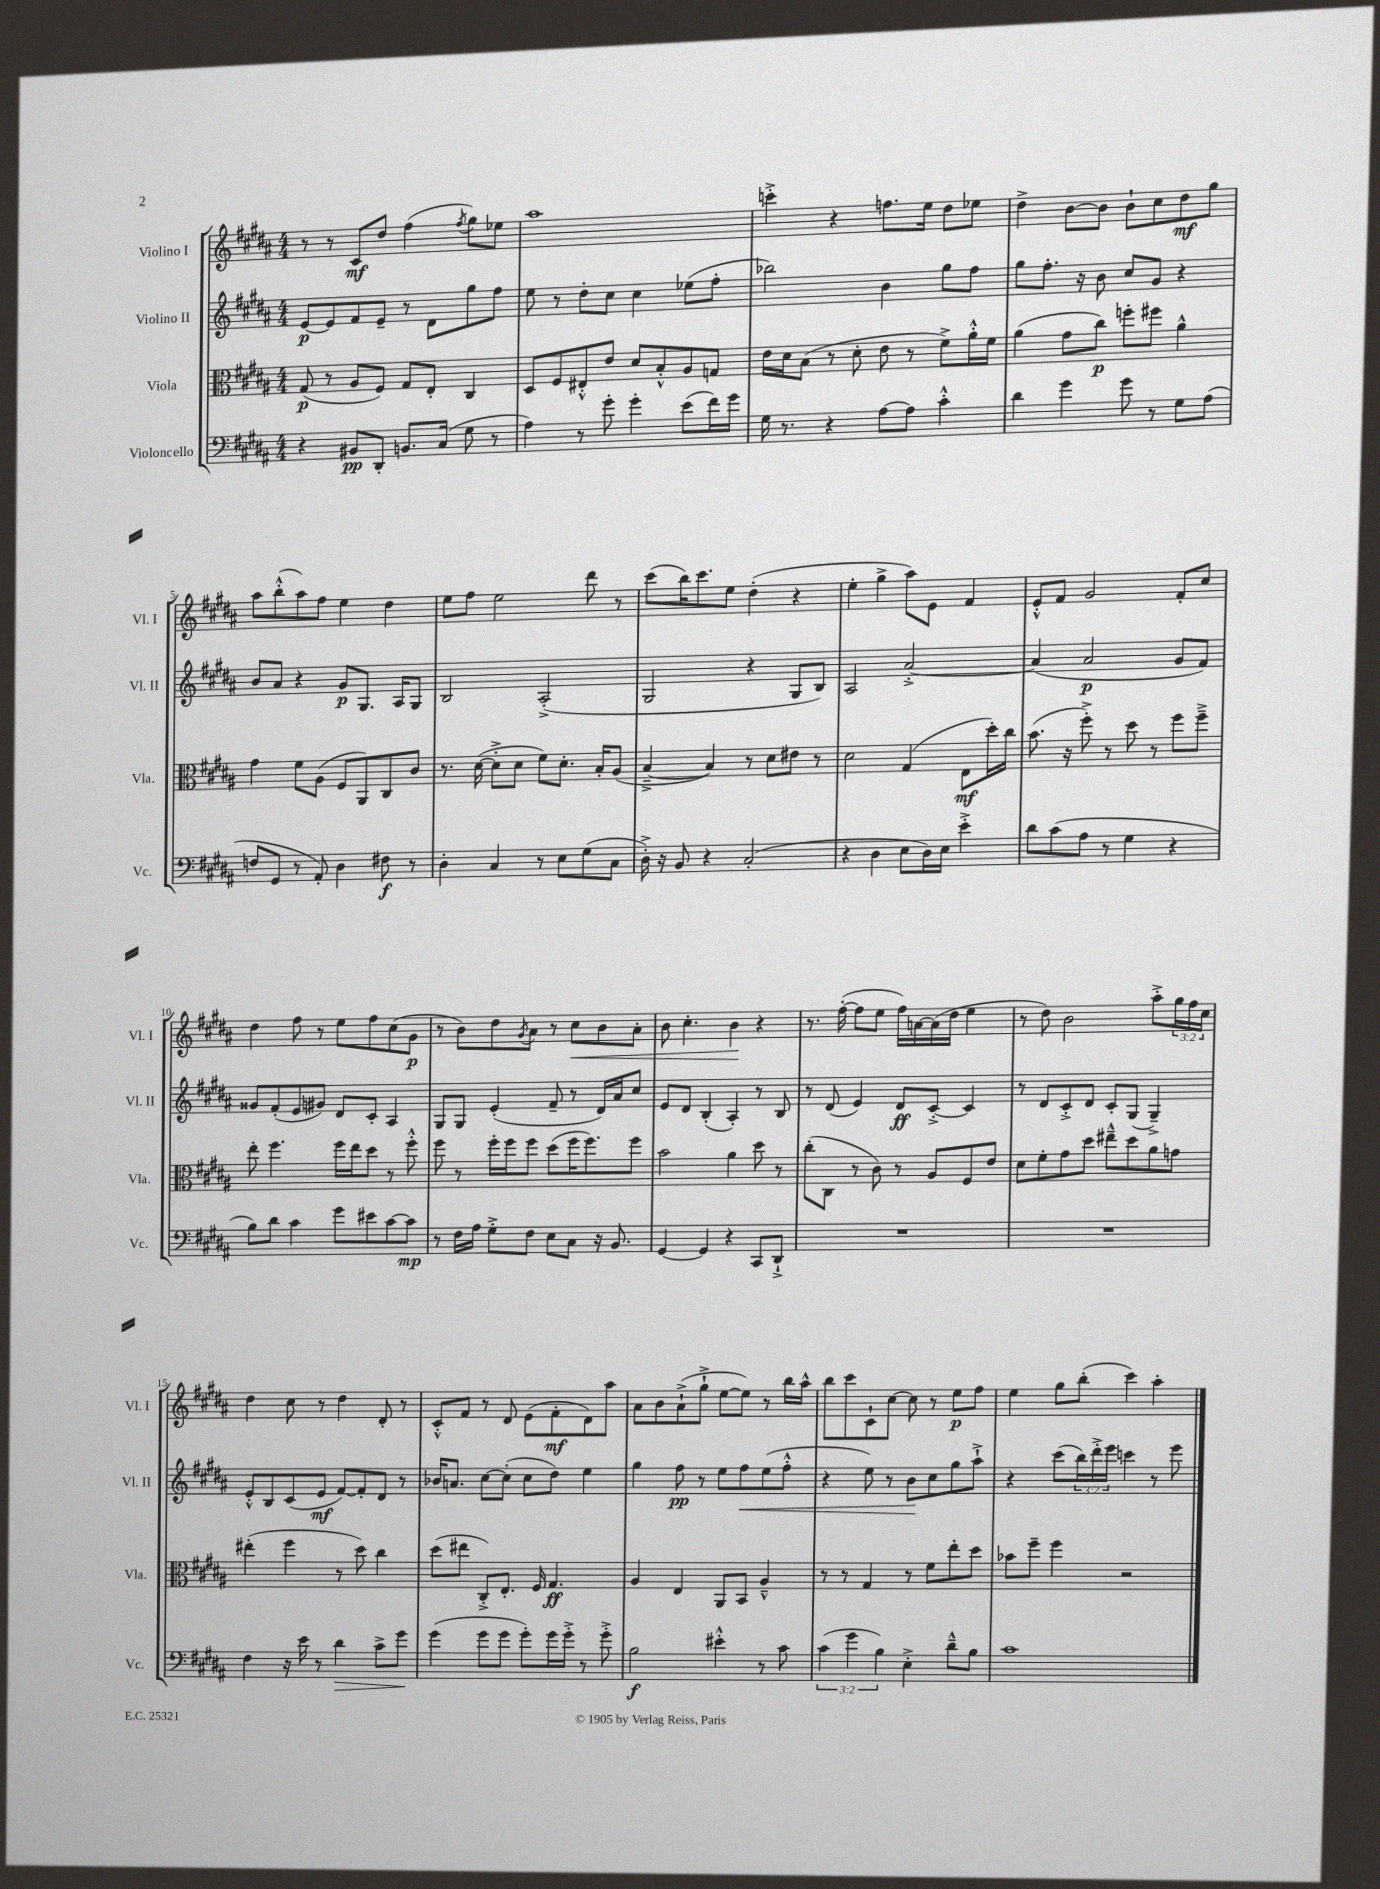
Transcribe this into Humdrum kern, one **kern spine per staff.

**kern	**kern	**kern	**kern
*staff4	*staff3	*staff2	*staff1
*clefF4	*clefC3	*clefG2	*clefG2
*k[f#c#g#d#a#]	*k[f#c#g#d#a#]	*k[f#c#g#d#a#]	*k[f#c#g#d#a#]
*M4/4	*M4/4	*M4/4	*M4/4
4r	(8G#	[8e	8r
.	8r	8e]	8r
8BB#	8A#	8f#	8c#
8DD#'	8F#)	8e~	8dd#
8.BB	8G#	8r	(4ff#
.	8E'	8d#	.
(16C#	.	.	.
.	.	.	8qff#
8G#	4C#	8gg#	8gg#)
8r	.	8ff#	8ee-
=	=	=	=
4A#)	8D#	8ee	1aa#
.	8F#	8r	.
8r	8E#'^^	8dd#'	.
8g#'	8e	8cc#	.
4g#'	8d#	4cc#	.
.	8B'^^	.	.
(8e	8A#	(8ee-	.
16f#)	8G	8ff#'	.
16g#	.	.	.
=	=	=	=
16G#	16e	2bb-)	4ccc'^
8.r	16d#	.	.
.	(8B	.	.
4r	8r	.	4r
.	8d#'	.	.
[8A#	8e	4b	8.ff
8A#]	8r	.	.
.	.	.	16ee
4c#'^^	8f#^)	8gg#	8dd#
.	16a#'^^	8ff#	8ee-
.	16f#	.	.
=	=	=	=
4d#	(4a#	8gg#	4dd#^
.	.	8.ff#'	.
4g#	8g#	.	[8b
.	.	16r	.
.	8cc#)	8b	8b]
8g#	8ff'	8cc#	8b`
8r	8ff#	8g#	8cc#
8G#	4a#^^	4r	8dd#
(8A#	.	.	8gg#
=	=	=	=
8F	4g#	8b	8aa#
8GG#	.	8a#	(8bb'^^
8r	8f#	4r	8aa#)
8AA#')	(8A#	.	8ff#
4D#	8F#	8g#	4ee
.	8AA#)	8.G#	.
8F#	8C#	.	4dd#
.	.	16A#	.
8r	8c#	8G#	.
=	=	=	=
4D#'	8.r	2B	8ee
.	.	.	8ff#
.	([16d#	.	.
4C#	8d#'^]	.	2ee
.	8d#	.	.
8r	8f#)	(2A#'^	.
8E	8.d#'	.	.
(8G#	.	.	8ddd#
.	16B'	.	.
8C#	(8A#	.	8r
=	=	=	=
16D#'^)	[4B~^	2G#	(8ccc#
16r	.	.	.
8BB	.	.	16bb)
.	.	.	8.ccc#
4r	4B])	.	.
.	.	.	8ee
(2C#'	8r	4r	(4dd#'
.	8d#	.	.
.	8e#	8G#	4r
.	8r	8B)	.
=	=	=	=
4r	2d#	2A#	4ee'
4D#	.	.	4gg#^
8E	(4G#	[2a#'^	8aa#)
16D#)	.	.	8e
16E	.	.	.
4e'^	8E	.	4f#
.	16dd#')	.	.
.	16cc#	.	.
=	=	=	=
8d#	(8.b	(4a#]	8e'^^
(8c#	.	.	8f#
.	16r	.	.
8A#	8ff#'^)	2a#	2g#
8r	8r	.	.
4G#	8dd#	.	.
.	8r	.	.
4r	8ff#	8g#	8f#'
.	8ff#~^	8f#)	8cc#
=	=	=	=
8B)	8ee'	8g##	4dd#
8d#	4.ff#	(8f#'	.
4c#	.	8e	8ff#
.	.	8g#)	8r
8g#	16ff#	8d#	8ee
.	16ee	.	.
8e#	8dd#	8c#'	8ff#
[8c#	8r	4A#	(8cc#
8c#]	8ff#'^^	.	8g#
=	=	=	=
8r	8ff#	8G#	8r
16F#	8r	8G#	8b)
16A#	.	.	.
8G#'^	16ff#'	(4e'	8dd#
.	16ff#	.	.
.	.	.	8qg#
8F#	8ff#	.	8a#
8E	(8dd#	8f#~	8r
8C#	16ff#	8r	8cc#
.	8.ff#)	.	.
16r	.	16d#)	8b
8.BB	.	16a#	.
.	8ff#	8cc#	8a#'
=	=	=	=
[4GG#	2b	8e	8b
.	.	8d#	4.cc#'
4GG#]	.	(4B'	.
4r	4a#	4A#')	4b
8CC#	8dd#	8r	4r
8DD#`^	8r	8B	.
=	=	=	=
1r	(8cc#'	8r	8.r
.	8C#	(8d#	.
.	.	.	([16ff#'
.	8r	4e)	8ff#]
.	8c#)	.	8ee
.	8r	8d#	16ff#)
.	.	.	[16a
.	8A#	[8c#'^	(16a]
.	.	.	16dd#
.	8F#	4c#]	4ee
.	8e	.	.
=	=	=	=
1r	8d#	8r	8r
.	8f#'	8d#	8dd#)
.	8g#	8c#'^	2b
.	8dd#	8d#	.
.	8ee#~^^	8c#'	.
.	8dd#	(8G#	.
.	8a#	4G#~^)	8aa#'^
.	8g	.	24gg#
.	.	.	24ff#
.	.	.	24cc#
=	=	=	=
4F#	(4ee#'	8e'^^	4dd#
.	.	8B	.
16r	4ff#	(8c#	8cc#
16e	.	.	.
8r	.	8e	8r
4d#	8r	[8f#)	4dd#
.	8dd#)	8f#']	.
8c#^	4cc#	8d#	8d#'
8g#	.	8r	8r
=	=	=	=
(4g#	(8dd#	16b-	8c#'^^
.	.	8.a	.
.	8ee#	.	8f#
8g#	8C#'^)	[8cc#	8r
8g#	8.E'	(8cc#']	8d#
8g#')	.	8cc#	(8e
.	16F#	.	.
16g#	4.G#	8dd#)	8f#'
16g#'^	.	.	.
8r	.	4ee	8d#)
8g#'^	.	.	8aa#
=	=	=	=
2B	4A#	4gg#	8a#
.	.	.	8b
.	4E	8ff#	(8a#`^
.	.	8r	8gg#`^
4e#'^^	8AA#	8ee	[8ee
.	8BB	8ff#	8ee])
8r	4A#~^^	(8ee	8r
8c#	.	8ff#'^^	16bb
.	.	.	16aa#^^
=	=	=	=
(6c#	8r	4r	8bb
.	8r	.	8ccc#
6g#	.	.	.
.	4G#	8ee)	8c#`
6B)	.	.	.
.	.	8r	[8cc#
4E'^	8r	8b	8cc#]
.	8f#	8cc#	8r
8d#~^^	8ee'	8gg#	8ee
8B	8dd#	8aa#`^	8ff#
=	=	=	=
1c#	8b-	4r	4ee
.	8ff#~	.	.
.	4ff#	(8ccc#	8gg#
.	.	24bb)	(8bb'
.	.	24ddd#'^	.
.	.	24eee	.
.	2r	4ccc	4ccc#)
.	.	8r	4aa#'
.	.	8eee	.
==	==	==	==
*-	*-	*-	*-
